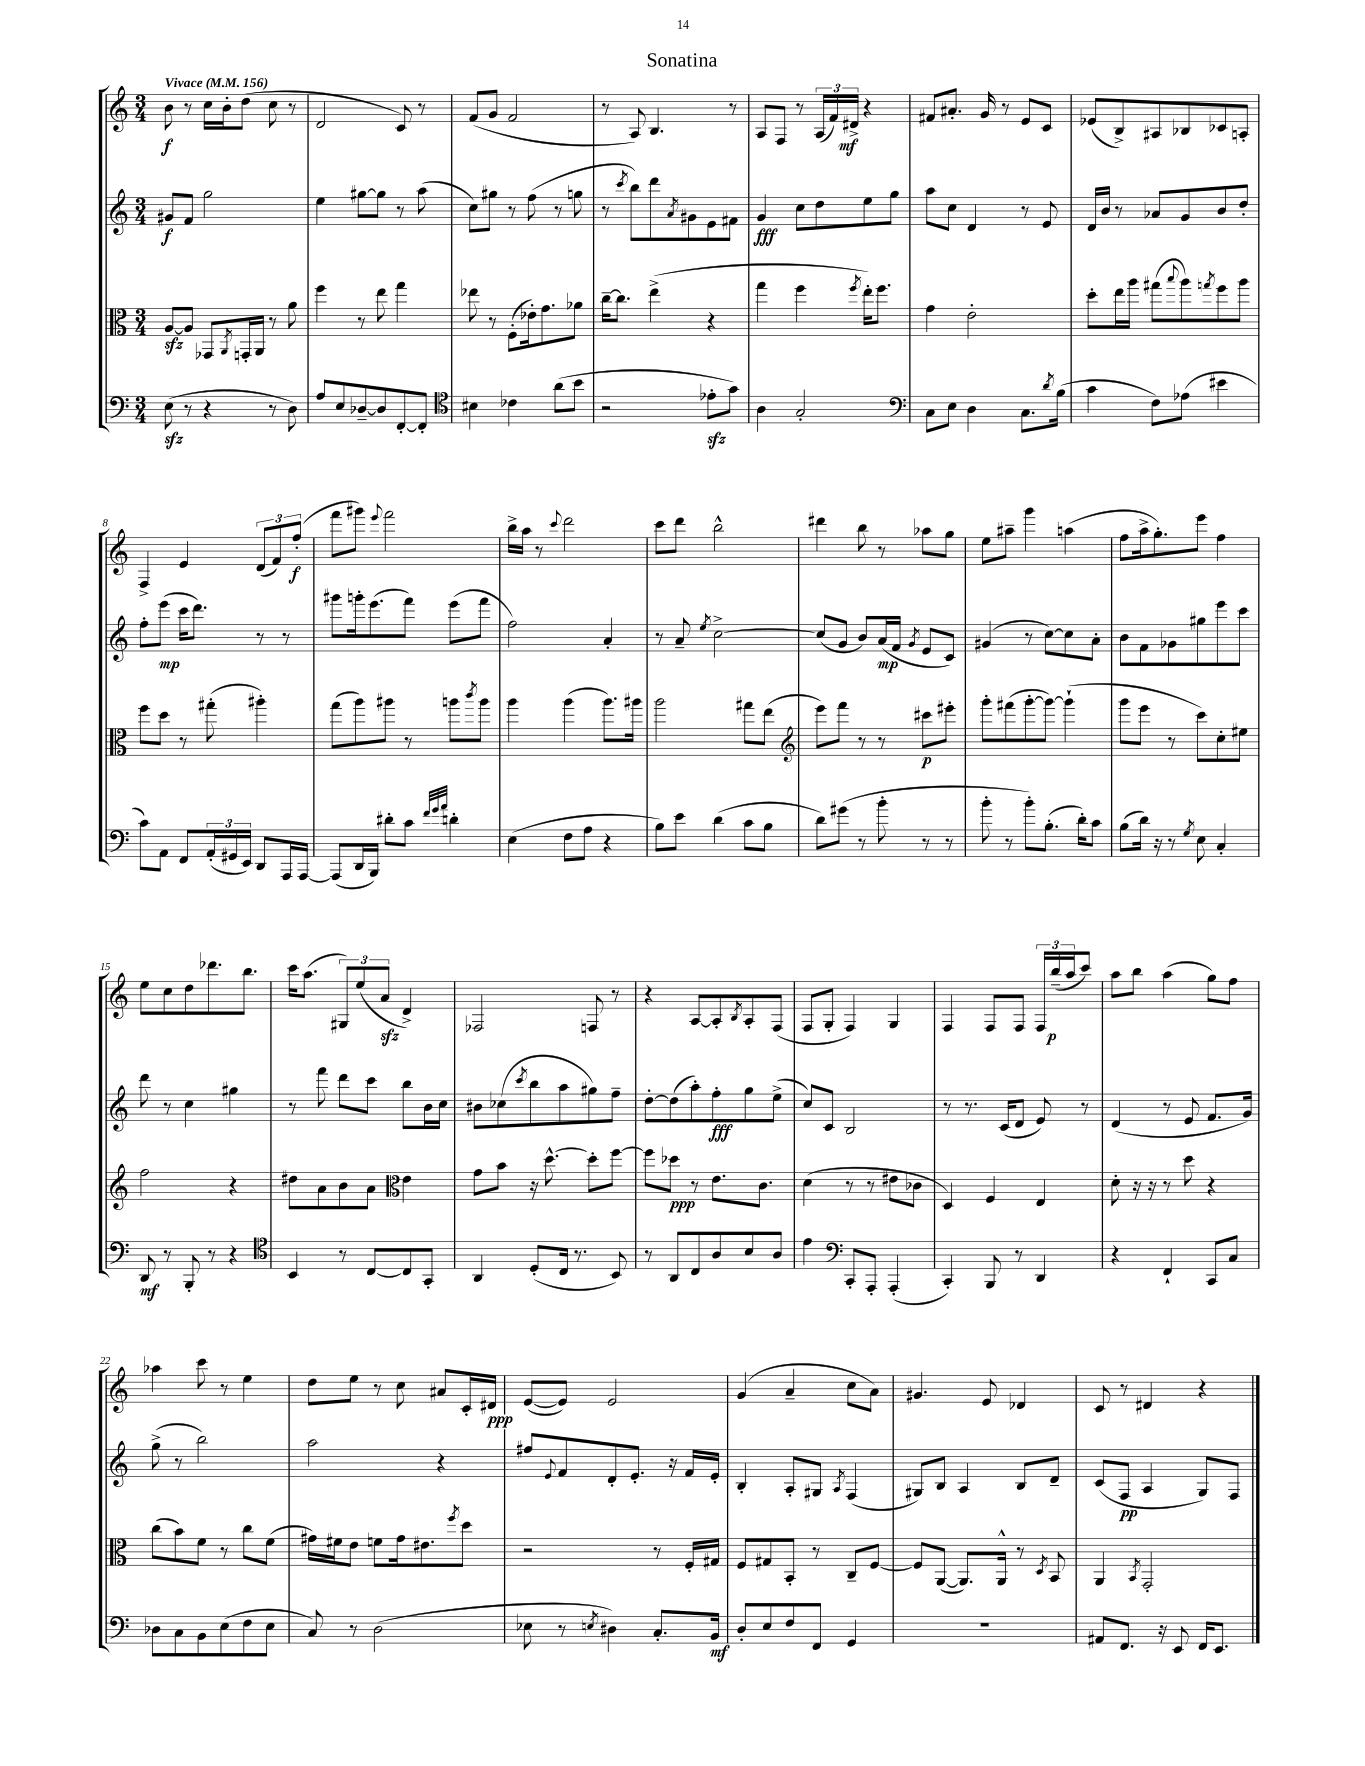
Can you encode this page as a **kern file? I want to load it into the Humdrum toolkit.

**kern	**dynam	**kern	**dynam	**kern	**dynam	**kern	**dynam
*part4	*part4	*part3	*part3	*part2	*part2	*part1	*part1
*staff4	*staff4	*staff3	*staff3	*staff2	*staff2	*staff1	*staff1
*clefF4	*	*clefC3	*	*clefG2	*	*clefG2	*
*k[]	*	*k[]	*	*k[]	*	*k[]	*
*M3/4	*	*M3/4	*	*M3/4	*	*M3/4	*
*MM156	*	*MM156	*	*MM156	*	*MM156	*
=1	=1	=1	=1	=1	=1	=1	=1
!	!	!	!	!	!	!LO:TX:a:B:t=Vivace	!
(8Ezz\	.	[8Azz/L	.	8g#X/L	f	8b\	f
8r	.	8A/J]	.	8f/J	.	8r	.
4r	.	8GG-X/L	.	2gg\	.	16cc\LL	.
.	.	.	.	.	.	16b'\J	.
.	.	8qAA/	.	.	.	.	.
.	.	16GGn'/L	.	.	.	(8dd\J	.
.	.	16AA/JJ	.	.	.	.	.
8r	.	8r	.	.	.	8cc\	.
8D\)	.	8a\	.	.	.	8r	.
=2	=2	=2	=2	=2	=2	=2	=2
8A/L	.	4ff\	.	4ee\	.	2d/	.
8E/	.	.	.	.	.	.	.
[8D-X~/	.	8r	.	[8gg#X\L	.	.	.
8D-/]	.	8ee\	.	8gg#\J]	.	.	.
[8FF'/	.	4gg\	.	8r	.	8c/)	.
8FF'/J]	.	.	.	(8aa\	.	8r	.
=3	=3	=3	=3	=3	=3	=3	=3
*clefC4	*	*	*	*	*	*	*
4B#X\	.	8ee-X\	.	8cc\L)	.	(8f/L	.
.	.	8r	.	8gg#X\J	.	8g/J	.
4c-X\	.	(8F'\L	.	8r	.	2f/	.
.	.	16e-X'\k)	.	(8ff\	.	.	.
.	.	8.g\	.	.	.	.	.
(8a\L	.	.	.	8r	.	.	.
8b\J	.	8a-X\J	.	8ggn\	.	.	.
=4	=4	=4	=4	=4	=4	=4	=4
2r	.	[16cc~\KL	.	8r	.	8r	.
.	.	8.cc\J]	.	.	.	.	.
.	.	.	.	8qccc/	.	.	.
.	.	.	.	8bb\L)	.	8A/)	.
.	.	(4ee^\	.	8ddd\	.	4.B/	.
.	.	.	.	8qa/	.	.	.
.	.	.	.	8g#X\	.	.	.
8e-Xzz'\L	.	4r	.	8e\	.	.	.
8g\J)	.	.	.	8f#X\J	.	8r	.
=5	=5	=5	=5	=5	=5	=5	=5
4A\	.	4gg\	.	4g/	fff	8A/L	.
.	.	.	.	.	.	8F/J	.
2G'/	.	4ff\	.	8cc\L	.	8r	.
.	.	.	.	8dd\	.	(24A/LL	.
.	.	.	.	.	.	24f/)	.
.	.	.	.	.	.	24d#X^/JJ	mf
.	.	8qff/	.	.	.	.	.
.	.	16ee'\KL)	.	8ee\	.	4r	.
.	.	8.ff\J	.	.	.	.	.
.	.	.	.	8gg\J	.	.	.
=6	=6	=6	=6	=6	=6	=6	=6
*clefF4	*	*	*	*	*	*	*
8C\L	.	4g\	.	8aa\L	.	8f#X/L	.
8E\J	.	.	.	8cc\J	.	8.a#X'/J	.
4D\	.	2e'\	.	4d/	.	.	.
.	.	.	.	.	.	16g/	.
.	.	.	.	.	.	8r	.
8.C\L	.	.	.	8r	.	8e/L	.
.	.	.	.	8e/	.	8c/J	.
8qd/	.	.	.	.	.	.	.
(16B\Jk	.	.	.	.	.	.	.
=7	=7	=7	=7	=7	=7	=7	=7
4c\	.	8dd'\L	.	16d/LL	.	(8e-X/L	.
.	.	.	.	16b/JJ	.	.	.
.	.	16ee\L	.	8r	.	8B^/)	.
.	.	16aa\JJ	.	.	.	.	.
8F\L)	.	(8gg#X\L	.	8a-X/L	.	8A#X/	.
.	.	8qqbb/	.	.	.	.	.
(8A-X\J	.	8aa\)	.	8g/	.	8B-X/	.
.	.	8qggn/	.	.	.	.	.
4e#X\	.	8ff\	.	8b/	.	8c-X/	.
.	.	8aa\J	.	8dd'/J	.	8An'/J	.
!!LO:LB:g=z
=8	=8	=8	=8	=8	=8	=8	=8
8c\L)	.	8ff\L	.	8ff'\L	.	4F^/	.
8AA\J	.	8dd\J	.	(8eee\J	mp	.	.
8FF/L	.	8r	.	16ccc\KL	.	4e/	.
.	.	.	.	8.ddd\J)	.	.	.
(24AA'/L	.	(8gg#X'\	.	.	.	.	.
24GG#X/	.	.	.	.	.	.	.
24EE/JJ)	.	.	.	.	.	.	.
8DD/L	.	4aa#X'\)	.	8r	.	(12d/L	.
.	.	.	.	.	.	12f/)	.
16AAA/L	.	.	.	8r	.	.	.
.	.	.	.	.	.	(12ff'/J	f
[16AAA/JJ	.	.	.	.	.	.	.
=9	=9	=9	=9	=9	=9	=9	=9
(8AAA/L]	.	(8gg\L	.	8ggg#X\L	.	8fff\L	.
16DD/L	.	8aa\)	.	16gggn'\k	.	8ggg#X\J)	.
16BBB/JJ)	.	.	.	(8.eee\	.	.	.
.	.	.	.	.	.	8qqeee/	.
8d#X'\L	.	8aa#X\J	.	.	.	2fff\	.
8c\J	.	8r	.	8fff\J)	.	.	.
32qqf/LLL	.	.	.	.	.	.	.
32qqg/	.	.	.	.	.	.	.
32qqa/JJJ	.	.	.	.	.	.	.
4dn'\	.	8aan\L	.	(8eee\L	.	.	.
.	.	8qccc/	.	.	.	.	.
.	.	8aa\J	.	8fff\J	.	.	.
=10	=10	=10	=10	=10	=10	=10	=10
(4E\	.	4aa\	.	2ff\)	.	16bb^\LL	.
.	.	.	.	.	.	16aa\JJ	.
.	.	.	.	.	.	8r	.
.	.	.	.	.	.	8qqccc/	.
8F\L	.	(4aa\	.	.	.	2ddd\	.
8A\J	.	.	.	.	.	.	.
4r	.	8.aa\L)	.	4a'/	.	.	.
.	.	16aa#X\Jk	.	.	.	.	.
=11	=11	=11	=11	=11	=11	=11	=11
8B\L)	.	2aa\	.	8r	.	8ccc\L	.
8e\J	.	.	.	8a~/	.	8ddd\J	.
.	.	.	.	8qee/	.	.	.
(4d\	.	.	.	[2cc^\	.	2bb^^\	.
8c\L	.	8gg#X\L	.	.	.	.	.
8B\J	.	(8ee\J	.	.	.	.	.
=12	=12	=12	=12	=12	=12	=12	=12
*	*	*clefG2	*	*	*	*	*
8d\L)	.	8eee\L)	.	(8cc/L]	.	4ddd#X\	.
(8g#X\J	.	8fff\J	.	8g/J	.	.	.
8r	.	8r	.	8b/L)	.	8bb\	.
8b'\	.	8r	.	(16a/L	mp	8r	.
.	.	.	.	16f/JJ	.	.	.
.	.	.	.	8qg/	.	.	.
8r	.	8ccc#X\L	p	8e/L	.	8aa-X\L	.
8r	.	8eee#X'\J	.	8c/J)	.	8gg\J	.
=13	=13	=13	=13	=13	=13	=13	=13
8b'\	.	8ggg'\L	.	(4g#X/	.	8ee\L	.
8r	.	(8fff#X\	.	.	.	8aa#X~\J	.
8b'\L)	.	[8ggg'\	.	8r	.	4ggg\	.
(8.B'\J	.	8ggg\J_)	.	[8cc\L)	.	.	.
.	.	(4ggg`\]	.	8cc\]	.	(4aan\	.
16d'\KL)	.	.	.	.	.	.	.
8c\J	.	.	.	8a'\J	.	.	.
=14	=14	=14	=14	=14	=14	=14	=14
(8B\L	.	8ggg\L	.	8b\L	.	8ff\L	.
16d\Jk)	.	8eee\J	.	8f\	.	16aa^\k	.
16r	.	.	.	.	.	8.gg'\)	.
8r	.	8r	.	8g-X\	.	.	.
8qG/	.	.	.	.	.	.	.
8E\	.	8ccc\L)	.	8gg#X\	.	8eee\J	.
4C'/	.	8cc'\	.	8eee\	.	4ff\	.
.	.	8ee#X\J	.	8ccc\J	.	.	.
!!LO:LB:g=z
=15	=15	=15	=15	=15	=15	=15	=15
8DD/	mf	2ff\	.	8ddd\	.	8ee\L	.
8r	.	.	.	8r	.	8cc\	.
8BBB'/	.	.	.	4cc\	.	8dd\	.
8r	.	.	.	.	.	8.ddd-X\	.
4r	.	4r	.	4gg#X\	.	.	.
.	.	.	.	.	.	8.bb\J	.
=16	=16	=16	=16	=16	=16	=16	=16
*clefC4	*	*	*	*	*	*	*
4BB/	.	8dd#X\L	.	8r	.	16ccc\KL	.
.	.	.	.	.	.	(8.aa\J	.
.	.	8a\	.	8fff\	.	.	.
8r	.	8b\	.	8ddd\L	.	12G#X/L)	.
.	.	.	.	.	.	(12ee/	.
[8C/L	.	8a\J	.	8ccc\J	.	.	.
.	.	.	.	.	.	12azz/J	.
*	*	*clefC3	*	*	*	*	*
8C/]	.	4e\	.	8bb\L	.	4d^/)	.
8GG'/J	.	.	.	16b\L	.	.	.
.	.	.	.	16cc\JJ	.	.	.
=17	=17	=17	=17	=17	=17	=17	=17
4AA/	.	8g\L	.	8b#X\L	.	2F-X/	.
.	.	8b\J	.	(8cc-X\	.	.	.
.	.	.	.	8qccc/	.	.	.
(8D'/L	.	16r	.	8bb\	.	.	.
.	.	[8.dd^^\	.	.	.	.	.
16C/Jk	.	.	.	8aa\	.	.	.
8.r	.	.	.	.	.	.	.
.	.	8dd'\L]	.	8gg#X\)	.	8Fn/	.
8BB/)	.	[8ff\J	.	8ff~\J	.	8r	.
=18	=18	=18	=18	=18	=18	=18	=18
8r	.	8ff\L]	.	[8dd'\L	.	4r	.
8AA/L	.	8dd-X\J	ppp	(8dd\]	.	.	.
8C/	.	8r	.	8aa'\)	.	[8A/L	.
8A/	.	8.e\L	.	8ff'\	fff	8A'/]	.
.	.	.	.	.	.	8qB/	.
8B/	.	.	.	8gg\	.	8A'/	.
.	.	8.c\J	.	.	.	.	.
8A/J	.	.	.	(8ee^\J	.	(8F/J	.
=19	=19	=19	=19	=19	=19	=19	=19
4e\	.	(4d\	.	8cc/L)	.	8F/L	.
.	.	.	.	8c/J	.	8G'/J	.
*clefF4	*	*	*	*	*	*	*
8CC'/L	.	8r	.	2B/	.	4F/)	.
8AAA'/J	.	8r	.	.	.	.	.
(4AAA'/	.	8e#X\L	.	.	.	4G/	.
.	.	8c-X\J	.	.	.	.	.
=20	=20	=20	=20	=20	=20	=20	=20
4CC'/)	.	4D/)	.	8r	.	4F/	.
.	.	.	.	8.r	.	.	.
8BBB/	.	4F/	.	.	.	8F/L	.
.	.	.	.	(16c/KL	.	.	.
8r	.	.	.	8d/J	.	8F/J	.
4DD/	.	4E/	.	8e/)	.	24F/LL	.
.	.	.	.	.	.	(24bb~/	p
.	.	.	.	.	.	24aa/J	.
.	.	.	.	8r	.	8ccc/J)	.
=21	=21	=21	=21	=21	=21	=21	=21
4r	.	8d'\	.	(4d/	.	8aa\L	.
.	.	16r	.	.	.	8bb\J	.
.	.	16r	.	.	.	.	.
4FF`/	.	8r	.	8r	.	(4aa\	.
.	.	8dd\	.	8e/	.	.	.
8CC/L	.	4r	.	8.f/L	.	8gg\L)	.
8C/J	.	.	.	.	.	8ff\J	.
.	.	.	.	16g/Jk)	.	.	.
!!LO:LB:g=z
=22	=22	=22	=22	=22	=22	=22	=22
8D-X\L	.	(8cc\L	.	(8gg^\	.	4aa-X\	.
8C\	.	8b\)	.	8r	.	.	.
8BB\	.	8f\J	.	2bb\)	.	8ccc\	.
(8E\	.	8r	.	.	.	8r	.
8F\	.	8cc\L	.	.	.	4ee\	.
8E\J	.	(8f\J	.	.	.	.	.
=23	=23	=23	=23	=23	=23	=23	=23
8C/)	.	16g#X\LL)	.	2aa\	.	8dd\L	.
.	.	16f#X\J	.	.	.	.	.
8r	.	8e\J	.	.	.	8ee\J	.
(2D\	.	8fn\L	.	.	.	8r	.
.	.	16g#\k	.	.	.	8cc\	.
.	.	8.e#X\	.	.	.	.	.
.	.	.	.	4r	.	8a#X/L	.
.	.	8qff/	.	.	.	.	.
.	.	8dd\J	.	.	.	16c'/L	.
.	.	.	.	.	.	16d#X/JJ	ppp
=24	=24	=24	=24	=24	=24	=24	=24
8E-X\	.	2r	.	8ff#X/L	.	([8e/L	.
.	.	.	.	8qqe/	.	.	.
8r	.	.	.	8f/	.	8e/J])	.
8qEn/	.	.	.	.	.	.	.
4D#X\)	.	.	.	8d'/	.	2e/	.
.	.	.	.	8.e'/J	.	.	.
8.C'/L	.	8r	.	.	.	.	.
.	.	.	.	16r	.	.	.
.	.	16F'/LL	.	16f/LL	.	.	.
16BB/Jk	mf	16G#X/JJ	.	16e'/JJ	.	.	.
=25	=25	=25	=25	=25	=25	=25	=25
8D'/L	.	8F/L	.	4B'/	.	(4g/	.
8E/	.	8G#X/	.	.	.	.	.
8F/	.	8BB'/J	.	8A'/L	.	4a~/	.
8FF/J	.	8r	.	8G#X/J	.	.	.
.	.	.	.	8qA/	.	.	.
4GG/	.	8C~/L	.	(4F/	.	8cc\L	.
.	.	[8F/J	.	.	.	8a\J)	.
=26	=26	=26	=26	=26	=26	=26	=26
2.r	.	8F/L]	.	8G#X/L)	.	4.g#X/	.
.	.	([8AA/J	.	8B/J	.	.	.
.	.	8.AA/L])	.	4A/	.	.	.
.	.	.	.	.	.	8e/	.
.	.	16AA^^/Jk	.	.	.	.	.
.	.	8r	.	8B/L	.	4d-X/	.
.	.	8qD/	.	.	.	.	.
.	.	8BB/	.	8d~/J	.	.	.
=27	=27	=27	=27	=27	=27	=27	=27
8AA#X/L	.	4AA/	.	(8c/L	.	8c/	.
8.FF/J	.	.	.	8F/J	pp	8r	.
.	.	8qBB/	.	.	.	.	.
.	.	2GG'/	.	4A/	.	4d#X/	.
16r	.	.	.	.	.	.	.
8EE/	.	.	.	.	.	.	.
16FF/KL	.	.	.	8G/L)	.	4r	.
8.EE/J	.	.	.	.	.	.	.
.	.	.	.	8F/J	.	.	.
==	==	==	==	==	==	==	==
*-	*-	*-	*-	*-	*-	*-	*-
